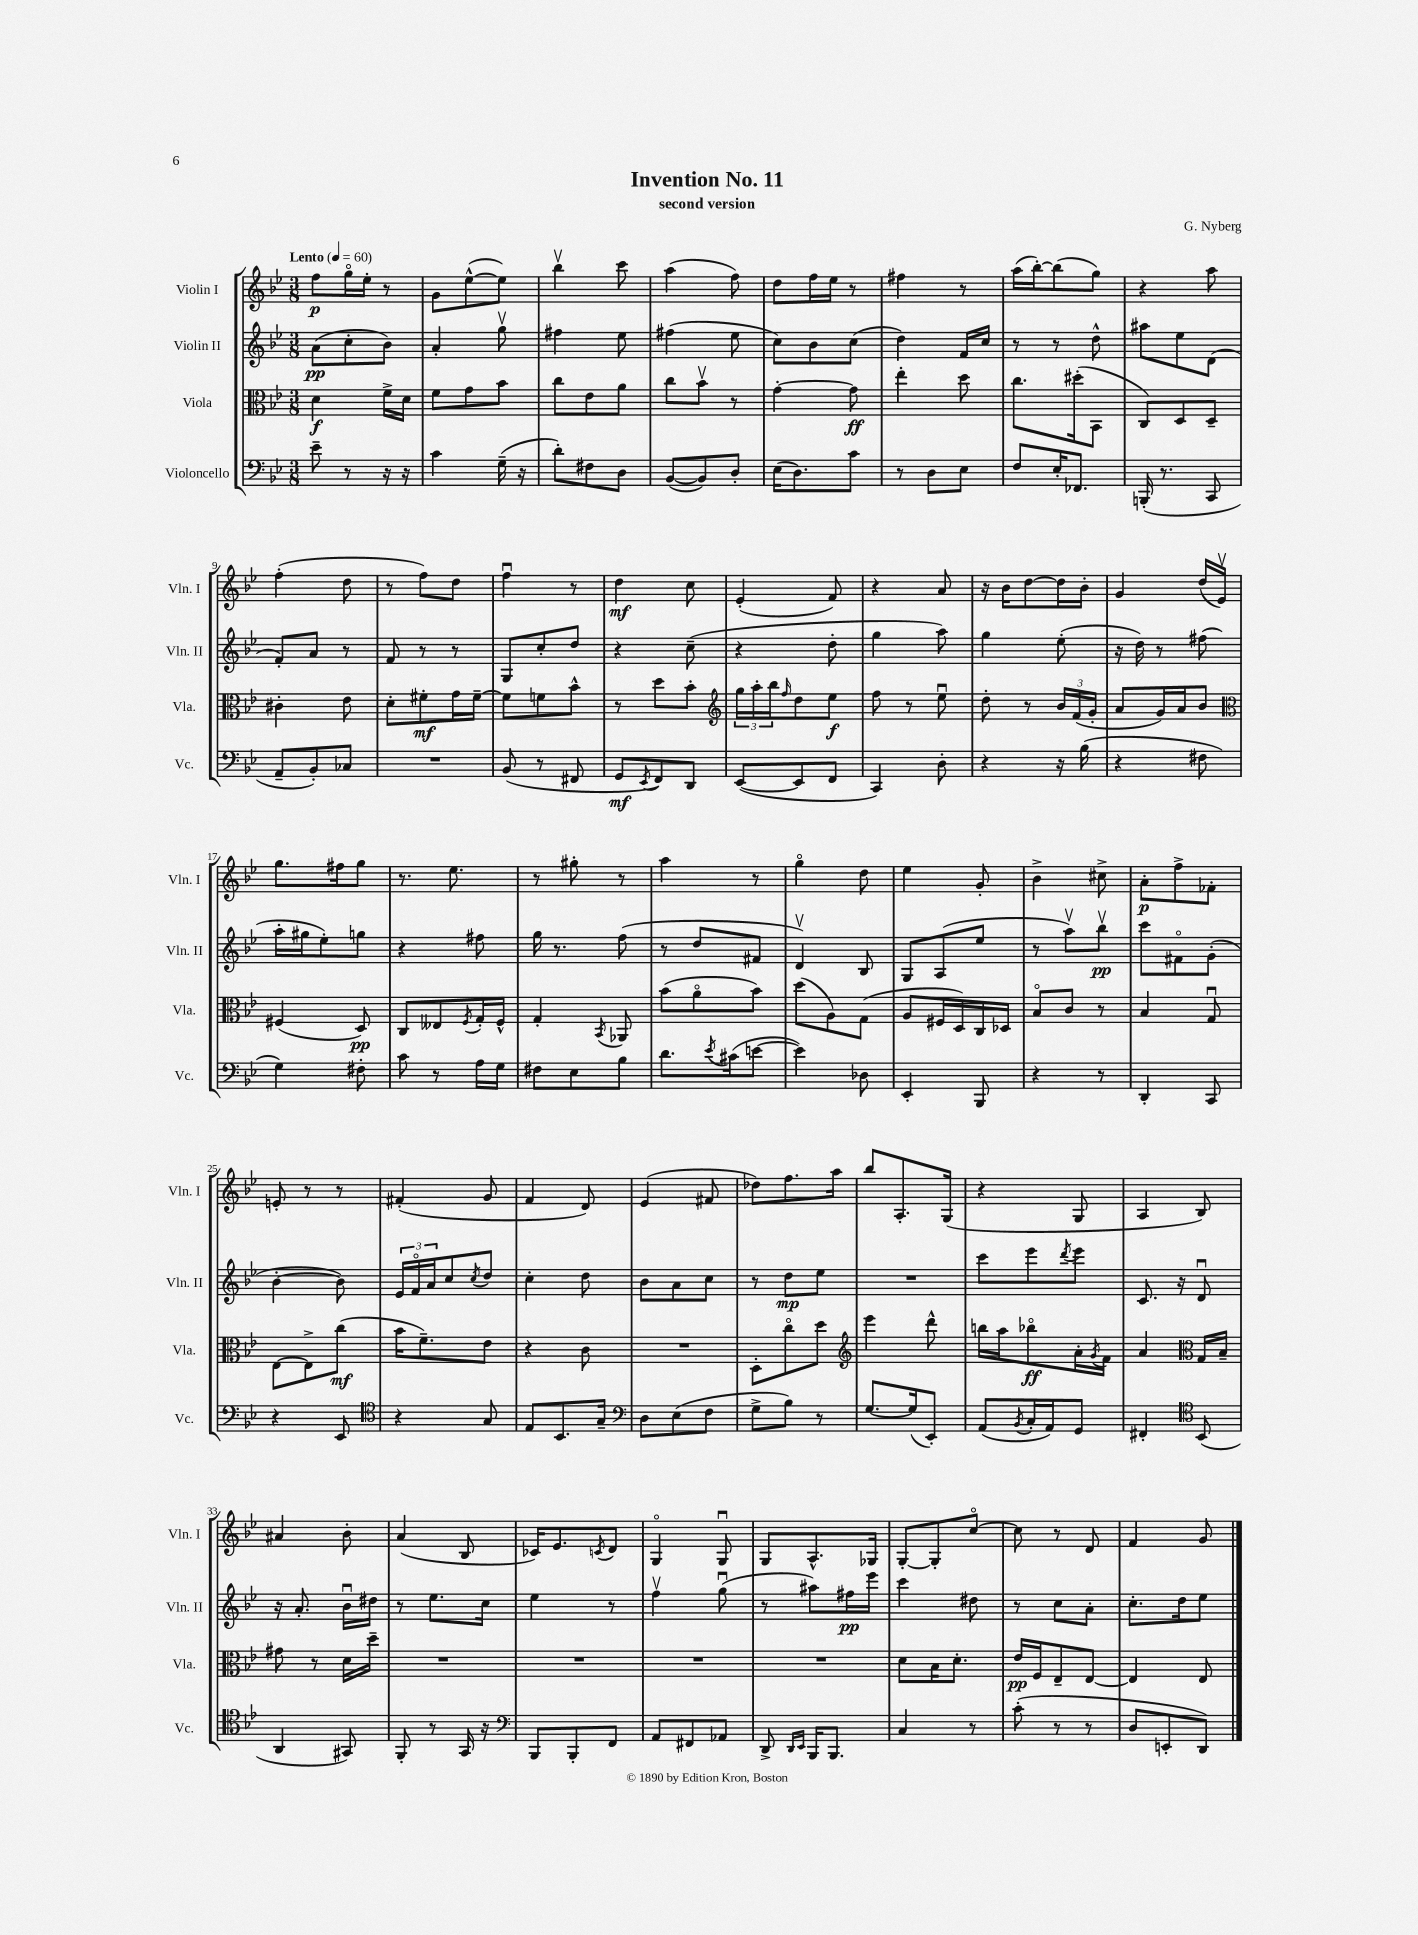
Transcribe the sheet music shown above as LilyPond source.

\header { title = "Invention No. 11" composer = "G. Nyberg" subtitle = "second version" }
<<
\new StaffGroup <<
\new Staff = "s0" \with { instrumentName = "Violin I" shortInstrumentName = "Vln. I" } {
    \clef treble \key bes \major \numericTimeSignature \time 3/8 \tempo "Lento" 4 = 60
    f''8\p g''16\flageolet ees''16-. r8 |
    g'8 ees''8~-^( ees''8) |
    bes''4\upbow c'''8 |
    a''4( f''8) |
    d''8 f''16 ees''16 r8 |
    fis''4 r8 |
    a''16( bes''16~-.) bes''8( g''8) |
    r4 a''8 |
    f''4-.( d''8 |
    r8 f''8) d''8 |
    f''4\downbow r8 |
    d''4\mf c''8 |
    ees'4-.( f'8) |
    r4 a'8 |
    r16 bes'16 d''8~ d''16 bes'16-. |
    g'4 d''16( ees'16\upbow) |
    g''8. fis''16 g''8 |
    r8. ees''8. |
    r8 gis''8-. r8 |
    a''4 r8 |
    g''4\flageolet d''8 |
    ees''4 g'8-. |
    bes'4-> cis''8-> |
    a'8-.\p f''8-> fes'8-. |
    e'8-. r8 r8 |
    fis'4-.( g'8 |
    f'4 d'8) |
    ees'4( fis'8 |
    des''8) f''8. a''16 |
    bes''8 a8.-. g16( |
    r4 g8 |
    a4 bes8) |
    ais'4 bes'8-. |
    a'4( bes8 |
    ces'16) ees'8. \acciaccatura { c'8 } d'8 |
    g4\flageolet g8\downbow |
    g8 a8.-^ ges16 |
    g8~-. g8-. c''8~\flageolet |
    c''8 r8 d'8 |
    f'4 g'8 \bar "|." |
}
\new Staff = "s1" \with { instrumentName = "Violin II" shortInstrumentName = "Vln. II" } {
    \clef treble \key bes \major \numericTimeSignature \time 3/8
    a'8\pp( c''8-. bes'8) |
    a'4-. g''8\upbow |
    fis''4 ees''8 |
    fis''4( ees''8 |
    c''8) bes'8 c''8( |
    d''4) f'16 c''16 |
    r8 r8 d''8-^ |
    ais''8 ees''8 d'8( |
    f'8-.) a'8 r8 |
    f'8 r8 r8 |
    g8 c''8-. d''8 |
    r4 c''8--( |
    r4 d''8-. |
    g''4 a''8) |
    g''4 ees''8-.( |
    r16 d''16) r8 fis''8( |
    a''16-. gis''16 ees''8-.) g''8 |
    r4 fis''8 |
    g''16 r8. f''8( |
    r8 d''8 fis'8 |
    d'4\upbow) bes8 |
    g8 a8( ees''8 |
    r8 a''8\upbow) bes''8\upbow\pp |
    c'''8 fis'8\flageolet g'8-.( |
    bes'4~-. bes'8) |
    \tuplet 3/2 { ees'16 f'16\flageolet a'16 } c''8 \acciaccatura { c''8 } d''8 |
    c''4-. d''8 |
    bes'8 a'8 c''8 |
    r8 d''8\mp ees''8 |
    R4. |
    c'''8 ees'''8 \acciaccatura { d'''8 } ees'''8 |
    c'8. r16 d'8\downbow |
    r16 a'8.-. bes'16\downbow dis''16 |
    r8 ees''8. c''16 |
    ees''4 r8 |
    f''4\upbow g''8\downbow( |
    r8 ais''8) fis''16\pp ees'''16 |
    c'''4 dis''8 |
    r8 c''8 a'8-. |
    c''8.-. d''16 ees''8 \bar "|." |
}
\new Staff = "s2" \with { instrumentName = "Viola" shortInstrumentName = "Vla." } {
    \clef alto \key bes \major \numericTimeSignature \time 3/8
    d'4\f f'16-> d'16 |
    f'8 g'8 bes'8 |
    c''8 ees'8 a'8 |
    c''8 bes'8\upbow r8 |
    g'4~-. g'8\ff |
    ees''4-. d''8 |
    c''8. dis''16-.( bes,8 |
    c8) d8 d8-- |
    cis'4-. ees'8 |
    d'8-. fis'8-.\mf g'16 fis'16~-- |
    fis'8 f'8 bes'8-^ |
    r8 d''8 bes'8-. |
    \clef treble \tuplet 3/2 { g''16 a''16-. bes''16 } \grace { f''16 } d''8 ees''8\f |
    f''8 r8 ees''8\downbow |
    d''8-. r8 \tuplet 3/2 { bes'16 f'16( g'16-. } |
    a'8 g'16) a'16 bes'8 |
    \clef alto fis4( d8\pp) |
    c8 eeses8 \acciaccatura { f8 } g16-. f16-^ |
    g4-. \acciaccatura { bes,8 } aes,8 |
    bes'8( a'8\flageolet bes'8) |
    d''8( a8) g8( |
    a8 fis16 d16) c16 des16 |
    bes8\flageolet c'8 r8 |
    bes4 g8\downbow |
    ees8~ ees8-> c''8\mf( |
    bes'16 f'8.--) ees'8 |
    r4 c'8 |
    R4. |
    d8-. c''8\flageolet d''8 |
    \clef treble ees'''4 d'''8-^ |
    b''16 a''16 bes''8\flageolet\ff a'16-. \acciaccatura { g'8 } f'16 |
    a'4 \clef alto g16 bes16-- |
    gis'8 r8 d'16 d''16-- |
    R4. |
    R4. |
    R4. |
    R4. |
    d'8 bes16 d'8.-. |
    ees'16\pp f16 ees8-- ees8~ |
    ees4 ees8 \bar "|." |
}
\new Staff = "s3" \with { instrumentName = "Violoncello" shortInstrumentName = "Vc." } {
    \clef bass \key bes \major \numericTimeSignature \time 3/8
    ees'8-- r8 r16 r16 |
    c'4 g16--( r16 |
    d'8-.) fis8 d8 |
    bes,8~( bes,8) d8-. |
    ees16( d8.) c'8 |
    r8 d8 ees8 |
    f8 ees16-. fes,8. |
    b,,16-.( r8. c,8 |
    a,8-- bes,8-.) ces8 |
    R4. |
    bes,8( r8 fis,8 |
    g,8\mf \acciaccatura { ees,8 } f,8) d,8 |
    ees,8~( ees,8 f,8 |
    c,4) d8-. |
    r4 r16 bes16( |
    r4 fis8 |
    g4) fis8-. |
    c'8 r8 a16 g16 |
    fis8 ees8 bes8 |
    d'8. \acciaccatura { ees'8 } cis'16( e'8~ |
    e'4) des8 |
    ees,4-. bes,,8 |
    r4 r8 |
    d,4-. c,8 |
    r4 ees,8 |
    \clef tenor r4 g8 |
    ees8 bes,8. g16-- |
    \clef bass d8 ees8( f8 |
    g8-> bes8) r8 |
    g8.~ g16( ees,8-.) |
    a,8( \acciaccatura { bes,8 } c16-. a,16) g,8 |
    fis,4-. \clef tenor bes,8( |
    a,4 gis,8) |
    f,8-. r8 g,16 r16 |
    \clef bass bes,,8 bes,,8-. f,8 |
    a,8 fis,8 aes,8 |
    d,8-> \grace { d,16 ees,16 } bes,,16 bes,,8. |
    c4 r8 |
    c'8-.( r8 r8 |
    d8 e,8-. d,8) \bar "|." |
}
>>
>>
